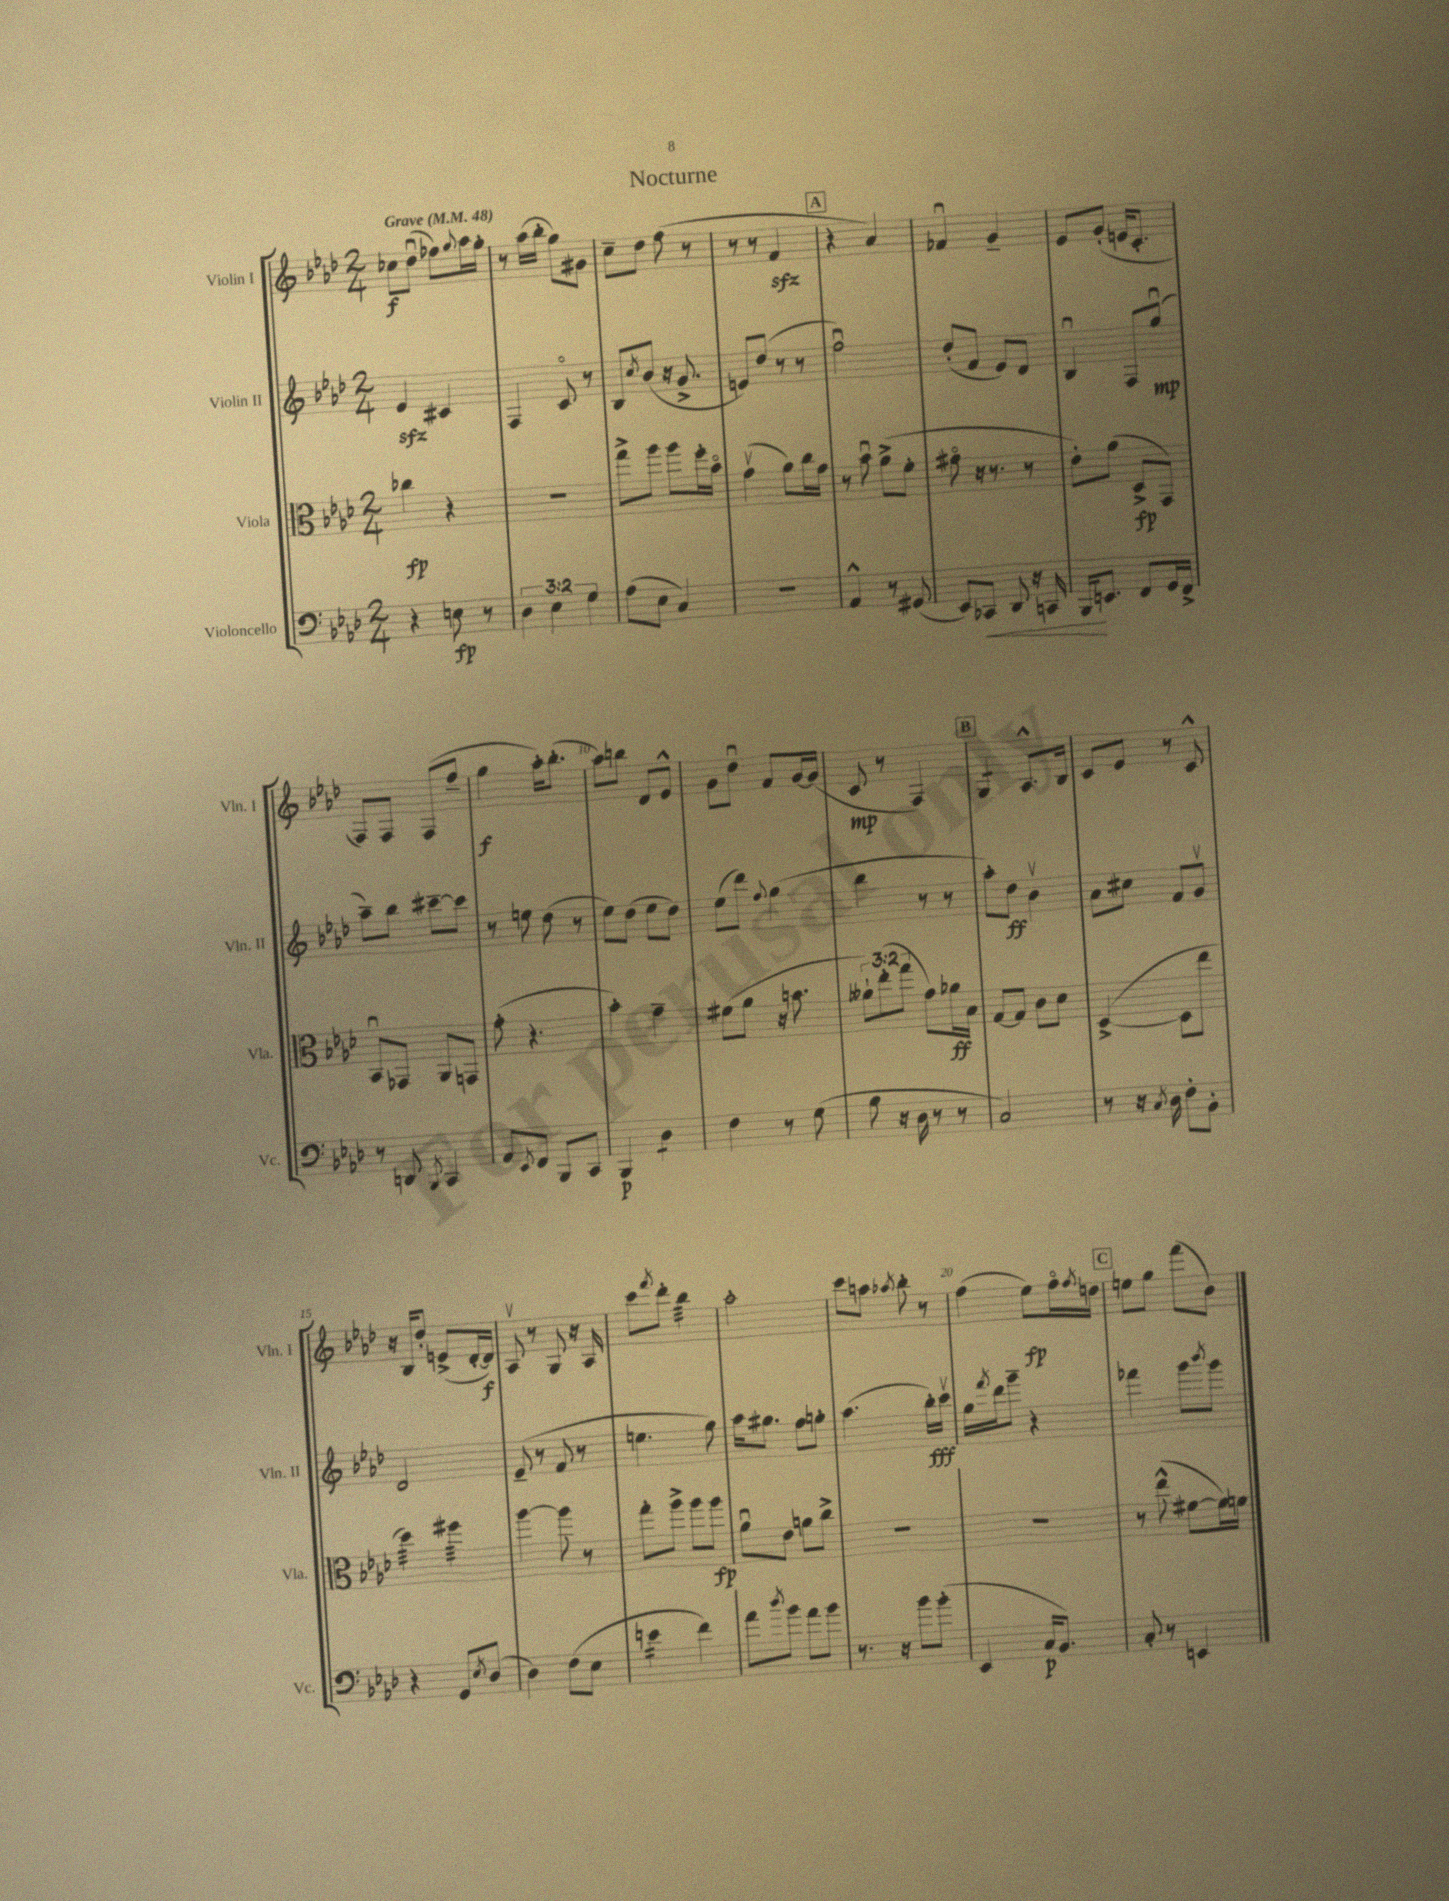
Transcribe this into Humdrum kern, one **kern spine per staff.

**kern	**kern	**kern	**kern
*staff4	*staff3	*staff2	*staff1
*clefF4	*clefC3	*clefG2	*clefG2
*k[b-e-a-d-]	*k[b-e-a-d-]	*k[b-e-a-d-]	*k[b-e-a-d-]
*M2/4	*M2/4	*M2/4	*M2/4
*MM48	*MM48	*MM48	*MM48
4r	4cc-\	4e-/	8cc-\L
.	.	.	(8dd-u\J
8E\	4r	4c#/	8ff-\L)
.	.	.	8qqgg/
8r	.	.	16aa-\L
.	.	.	16gg'\JJ
=	=	=	=
6D-\	2r	4F/	8r
.	.	.	(16aa-\LL
6E-\	.	.	.
.	.	.	16bb-'\JJ
.	.	8co/	8gg\L)
6G\	.	.	.
.	.	8r	8g#\J
=	=	=	=
(8A-\L	8gg^\L	8B-/L	8cc~\L
.	.	8qcc/	.
8E-\J	8aa-\J	(8b-/J	8dd-\J
4C/)	8aa-\L	16r	(8ff\
.	.	8.g^/	.
.	16ff'\L	.	8r
.	16b-o\JJ	.	.
=	=	=	=
2r	(4gv\	8e/L)	8r
.	.	(8dd-/J	8r
.	8a-\L)	8r	4f/
.	16cc\L	8r	.
.	16g\JJ	.	.
=	=	=	=
4AA-^^/	8r	2ffu\)	4r
.	8b-u\	.	.
8r	(8a-^\L	.	4a-/)
(8GG#/	8f'\J	.	.
=	=	=	=
8EE-/L)	8g#o\	(8dd-'/L	4f-u/
8CC-/J	16r	8f/J	.
.	8.r	.	.
8DD-/	.	8e-/L)	4g~/
16r	8r	8d-/J	.
16CC/	.	.	.
=	=	=	=
16BBB-/LK	8e-'\L)	4B-u/	8e-/L
8.EE/J	.	.	.
.	(8a-\J	.	(8g'/J
8FF/L	8D-^/L	8F/L	16e/LK
.	.	.	8.c'/J
16GG/L	8GG/J)	(8ggu/J	.
16FF^/JJ	.	.	.
=	=	=	=
8r	8BB-u/L	8aa-~\L)	8F/L)
8DD/	8GG-/J	8bb-\J	8F/J
8qBBB-/	.	.	.
4CC/	8AA-/L	[8ccc#~\L	(8F/L
.	8GG/J	8ccc#\]J	8ff~/J
=	=	=	=
8AA-/L	(8g'\	8r	4gg\
8qEE-/	.	.	.
8FF/J	4.r	8ee\	.
8BBB-/L	.	(8dd-\	16aa-'\LK)
.	.	.	(8.bb-'\J
8CC/J	.	8r	.
=	=	=	=
4BBB-/	4b-'\)	8ee-\L)	8aa-\L)
.	.	(8dd-\J	8bb\J
4D-\	4g~\	8ee-\L	8d-/L
.	.	8dd-\J)	8e-^^/J
=	=	=	=
4F\	(8f#\L	(8ee-\L	8g\L
.	8a-\J	8ddd-\J)	8dd-u\J
.	.	8qqff/	.
8r	16r	(4gg\	8f/L
.	8.b\	.	.
(8G\	.	.	[16g/L
.	.	.	(16g/]JJ
=	=	=	=
8B-\	12a--`\L)	4bb-\	8c/
.	(12ee-'\	.	.
16r	.	.	8r
.	12gg\J	.	.
16D-\	.	.	.
8r	8g\L)	8r	4F/)
8r	16a-\L	8r	.
.	16B-\JJ	.	.
=	=	=	=
2C/)	[8G/L	8aa-'\L)	4G/
.	8G/]J	8dd-\J	.
.	8c\L	4b-v\	8.A-^^/L
.	8d-\J	.	.
.	.	.	16B-/Jk
=	=	=	=
8r	([4D-^/	8a-\L	8c/L
16r	.	8cc#\J	8e-/J
8qC/	.	.	.
16D-\	.	.	.
8F'\L	8D-\]L	8f/L	8r
8BB-'\J	8ee-\J	8gv/J	8c^^/
=	=	=	=
4r	4dd-\)	2d-/	16r
.	.	.	16B-/LK
.	.	.	8dd-'/J
8GG/L	4ff#\	.	(8e^/L
8qE-/	.	.	.
(8D-/J	.	.	[16d-'/L
.	.	.	16d-/]JJ)
=	=	=	=
4D-\)	[4aa-\	(8e-~/	8A-v/
.	.	8r	8r
(8F\L	8aa-\]	8f/	8G/
8E-\J	8r	8r	16r
.	.	.	16A-/
=	=	=	=
4e\	8gg'\L	4.ee\	8ccc\L
.	.	.	8qfff/
.	8aa-^\J	.	8ddd-'\J
4f\)	8aa-\L	.	4bb-\
.	8aa-\J	8gg\)	.
=	=	=	=
8a-\L	8a-u\L	16aa-\LK	2aa-'\
.	.	8.gg#\J	.
8qdd-/	.	.	.
8b-\J	8e-\J	.	.
8a-\L	8a\L	8ff\L	.
8b-\J	8cc^\J	8gg'\J	.
=	=	=	=
8.r	2r	(4.aa-\	8ccc\L
.	.	.	8aa\J
16r	.	.	.
.	.	.	8qaa-/
8b-\L	.	.	8bb-'\
(8b-'\J	.	16bb-'\LL)	8r
.	.	16cccv\JJ	.
=	=	=	=
4EE-/	2r	16gg\LL	(4ff\
.	.	8qfff/	.
.	.	16ddd-\J	.
.	.	8ggg~\J	.
16C/LK	.	4r	8ee-\L)
8.BB-/J)	.	.	.
.	.	.	16ffo\L
.	.	.	8qff/
.	.	.	16dd\JJ
=	=	=	=
8C'/	8r	4fff-\	8ee\L
8r	(8ee-^^\	.	8gg\J
4EE/	[8f#\L	8ggg\L	(8fff\L
.	.	8qbbb-/	.
.	16f#\]L)	8ggg\J	8b-\J)
.	16f\JJ	.	.
==	==	==	==
*-	*-	*-	*-
